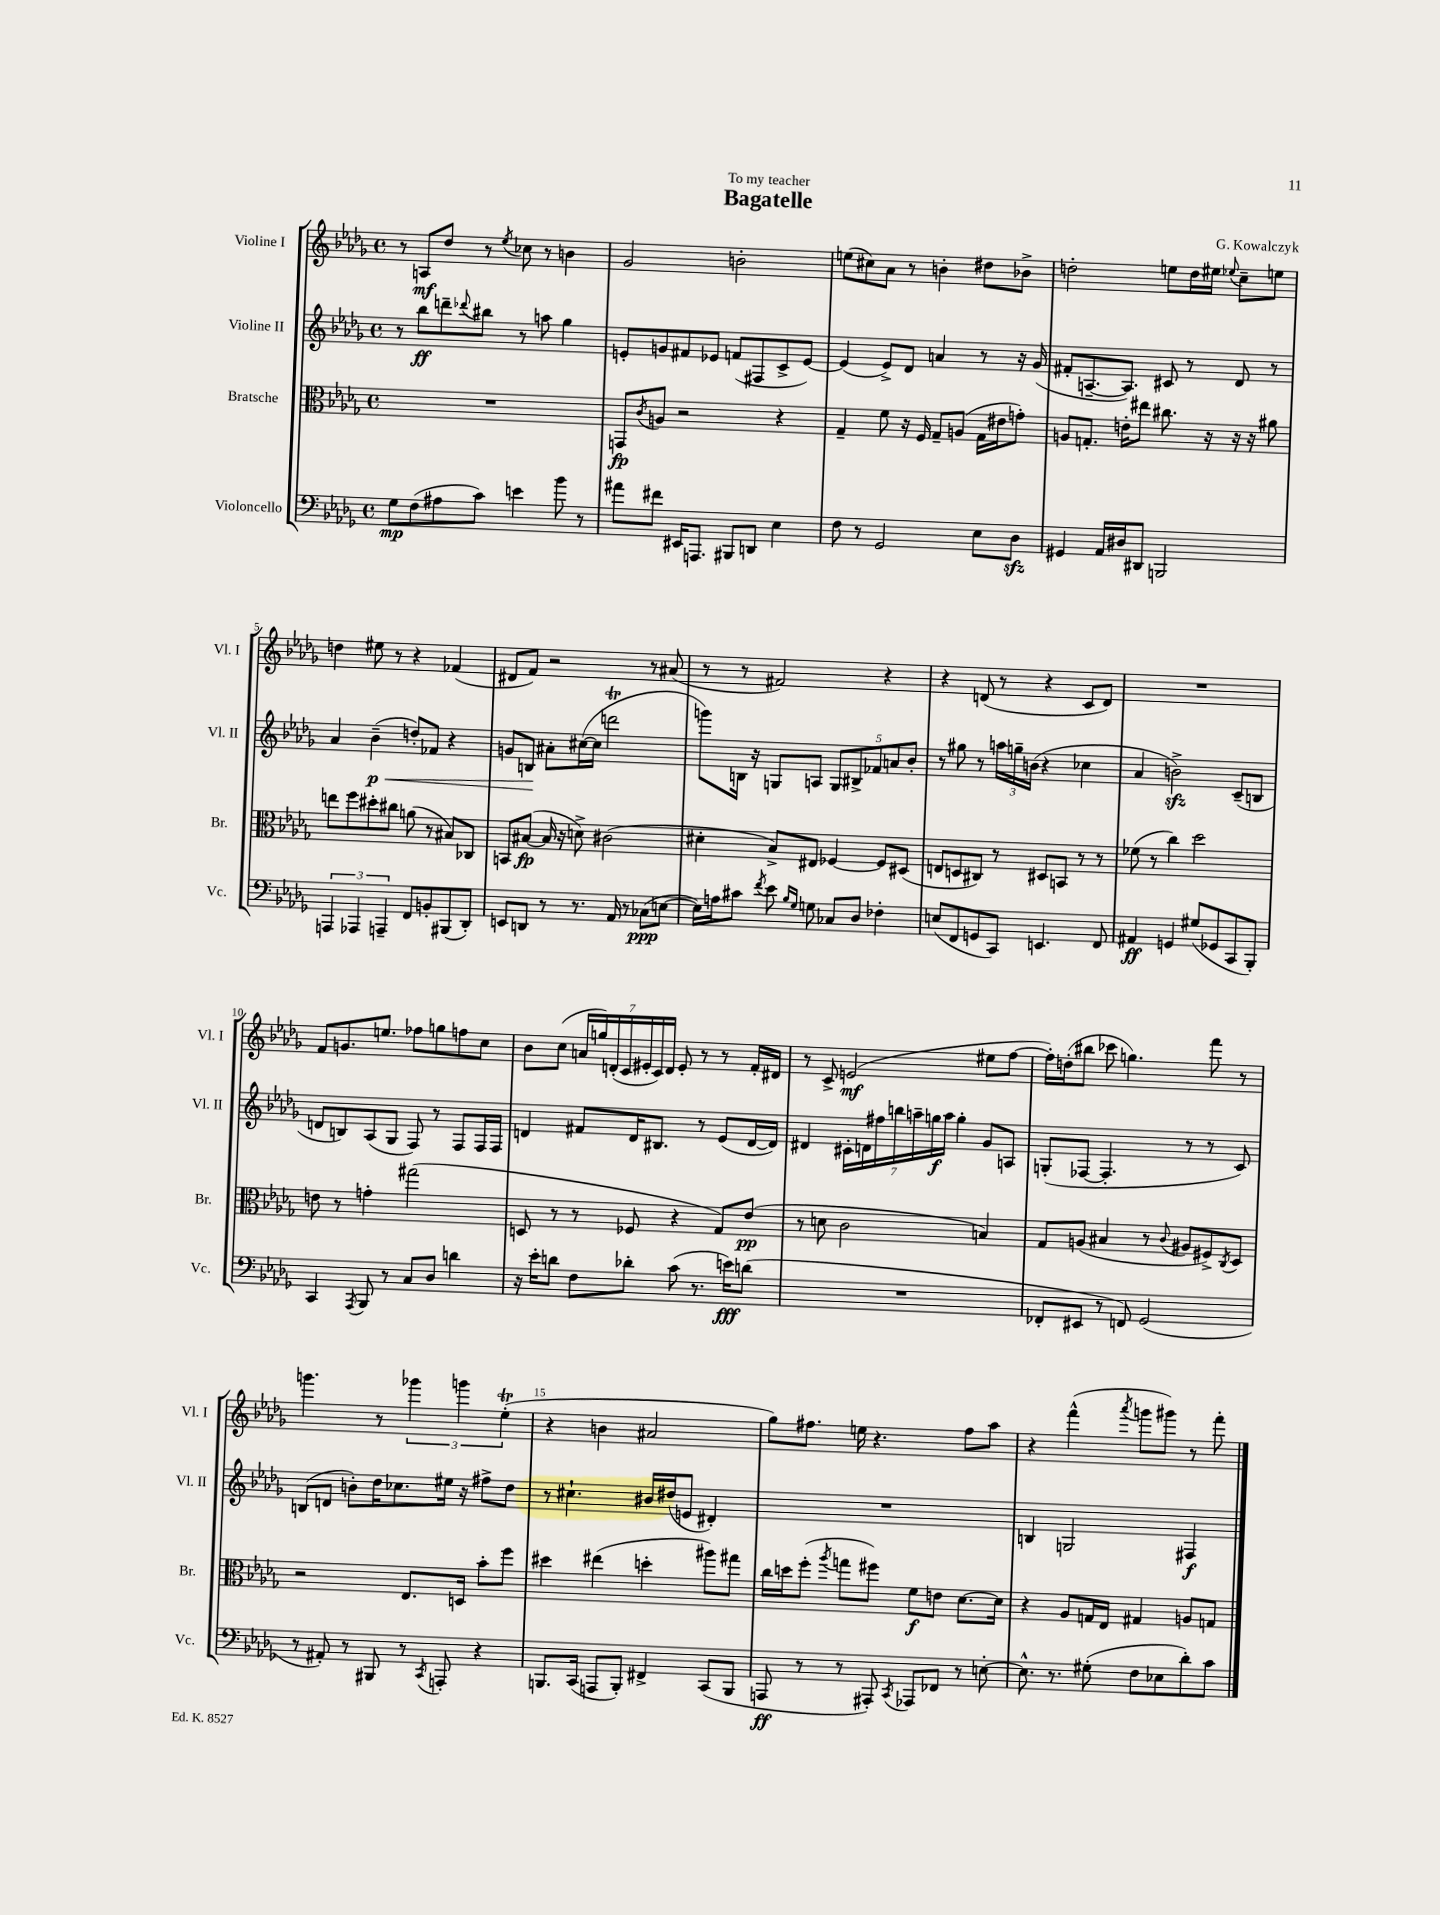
\header { title = "Bagatelle" composer = "G. Kowalczyk" dedication = "To my teacher" }
<<
\new StaffGroup <<
\new Staff = "s0" \with { instrumentName = "Violine I" shortInstrumentName = "Vl. I" } {
    \clef treble \key des \major \defaultTimeSignature \time 4/4
    r8 a8\mf des''8 r8 \acciaccatura { ees''8 } ces''8 r8 b'4 |
    ges'2 b'2-. |
    e''8( cis''8) aes'8 r8 b'4-. dis''8 bes'8-> |
    d''2-. e''8 d''16 eis''16 \appoggiatura { ees''8 } c''8-- e''8 |
    d''4 eis''8 r8 r4 fes'4( |
    dis'8 f'8) r2 r8 ais'8( |
    r8 r8 fis'2) r4 |
    r4 d'8( r8 r4 c'8 d'8) |
    R1 |
    f'8 g'8. e''8. fes''8 g''8 f''8 c''8 |
    bes'8 c''8( \tuplet 7/4 { a'16 g''16) d'16-.( c'16 eis'16-. c'16) d'16 } eis'8-. r8 r8 f'16-. dis'16 |
    r8 c'8-> e'2\mf( eis''8 f''8~ |
    f''16-.) d''16-.( bis''8 ces'''8 g''4.) f'''8 r8 |
    g'''4. r8 \tuplet 3/2 { ges'''4 g'''4 ees''4-.\trill( } |
    r4 b'4 ais'2 |
    ges''8) fis''8. e''16 r4. fis''8 aes''8 |
    r4 f'''4-^( \acciaccatura { aes'''8 } g'''8 gis'''8) r8 f'''8-. \bar "|." |
}
\new Staff = "s1" \with { instrumentName = "Violine II" shortInstrumentName = "Vl. II" } {
    \clef treble \key des \major \defaultTimeSignature \time 4/4
    r8 bes''8\ff d'''8-- \appoggiatura { des'''8 } bis''8 r8 a''8 ges''4 |
    e'8-. g'8 fis'8 ees'8 f'8( fis8 c'8-> ees'8~) |
    ees'4( ees'8->) des'8 a'4 r8 r16 ges'16( |
    fis'8-. a8.~-- a8.) cis'8 r8 des'8 r8 |
    aes'4 bes'4--\p\<( d''8-.) fes'8 r4 |
    g'8 b8\! ais'8-. cis''16~( cis''16 d'''2\trill |
    g'''8) b16 r16 g8 a8 \tuplet 5/4 { g8 bis8-> fes'8 a'8 bes'8-. } |
    r8 gis''8 r8 \tuplet 3/2 { a''16 g''16-- b'16( } r4 ces''4 |
    aes'4 b'2->\sfz) c'8--( b8 |
    d'8 b8) aes8( ges8 f8) r8 f8 f16 f16 |
    d'4 fis'8 d'16 bis8. r8 ees'8( d'16~ d'16) |
    dis'4 \tuplet 7/4 { cis'16-. d'16 fis''16 b''16 a''16-- g''16\f a''16 } g''4-. ges'8 a8 |
    g8-.( fes8~ fes4.-. r8 r8 c'8) |
    b8( d'8 b'8-.) des''16 ces''8. eis''16 r16 fis''8-> des''8 |
    r8 cis''4.-! bis'16 dis''16( e'8 dis'4-.) |
    R1 |
    b4 g2 fis4\f \bar "|." |
}
\new Staff = "s2" \with { instrumentName = "Bratsche" shortInstrumentName = "Br." } {
    \clef alto \key des \major \defaultTimeSignature \time 4/4
    R1 |
    g,8\fp \acciaccatura { c'8 } a8 r2 r4 |
    ges4-- f'8 r16 f16 ges8-- a8( ges16 eis'16 g'8-.) |
    a8 g8.-. e'16-. eis''8 cis''8. r16 r16 r16 ais'8 |
    e''8 f''8 dis''8-. cis''8 a'8( r8 bis8) ces8 |
    b,8 bis8~\fp( bis16 r16 d'8->) cis'2( |
    dis'4-. bes8->) eis8 fes4~ fes8 dis8( |
    e8 d8 cis8) r8 dis8 b,8 r8 r8 |
    fes'8( r8 c''4) des''2 |
    e'8 r8 g'4-. gis''2( |
    d8 r8 r8 fes8 r4 ges8) ees'8\pp( |
    r8 d'8 c'2 b4) |
    ges8 a8( bis4 r8 \appoggiatura { c'8 } ais8 fis8->) \acciaccatura { c8 } des8 |
    r2 ees8. d16 bes'8-. f''8 |
    dis''4 eis''4( d''4-. ais''8) gis''8 |
    c''16 d''16 f''8-.( \acciaccatura { aes''8 } g''8 fis''8) f'8\f e'8 des'8.~ des'16 |
    r4 aes8 g16 ees16 gis4 a8 g8 \bar "|." |
}
\new Staff = "s3" \with { instrumentName = "Violoncello" shortInstrumentName = "Vc." } {
    \clef bass \key des \major \defaultTimeSignature \time 4/4
    ges8\mp f8( ais8 c'8) e'4 bes'8 r8 |
    ais'8 fis'8 eis,16 a,,8. bis,,8 d,8 ees4 |
    f8 r8 ges,2 ees8 des8\sfz |
    gis,4 aes,16 dis16 dis,8 b,,2 |
    \tuplet 3/2 { a,,4 aes,,4 a,,4-- } f,8 b,8-. bis,,8( des,8-.) |
    e,8 d,8 r8 r8. aes,16 r8 ces8\ppp( e8~ |
    e16) a16 cis'8 \acciaccatura { f'8 } ees'8 \grace { bes16 ges16 } g8 ces8 des8 fes4-. |
    e8( f,8 g,8 c,8) e,4. f,8 |
    ais,4\ff g,4 gis8( ges,8 c,8 bes,,8-.) |
    c,4 \acciaccatura { aes,,8 } bes,,8 r8 c8 des8 d'4 |
    r16 ees'16-. d'8 f8 des'8-. c'8( r8. e'16\fff) d'8( |
    R1 |
    fes,8-. eis,8 r8 f,8) ges,2( |
    r8 ais,8-.) r8 bis,,8 r8 \acciaccatura { c,8 } a,,8-. r4 |
    b,,8. c,16( a,,8 b,,8-.) fis,4-> c,8( b,,8 |
    a,,8\ff r8 r8 ais,,8-.) \acciaccatura { c,8 } aes,,8 fes,8 r8 e8~-. |
    e8.-^ r8. gis8-.( f8 ees8 des'8-.) c'8 \bar "|." |
}
>>
>>
\layout { \context { \Score \override BarNumber.break-visibility = ##(#f #t #t) barNumberVisibility = #(every-nth-bar-number-visible 5) } }
